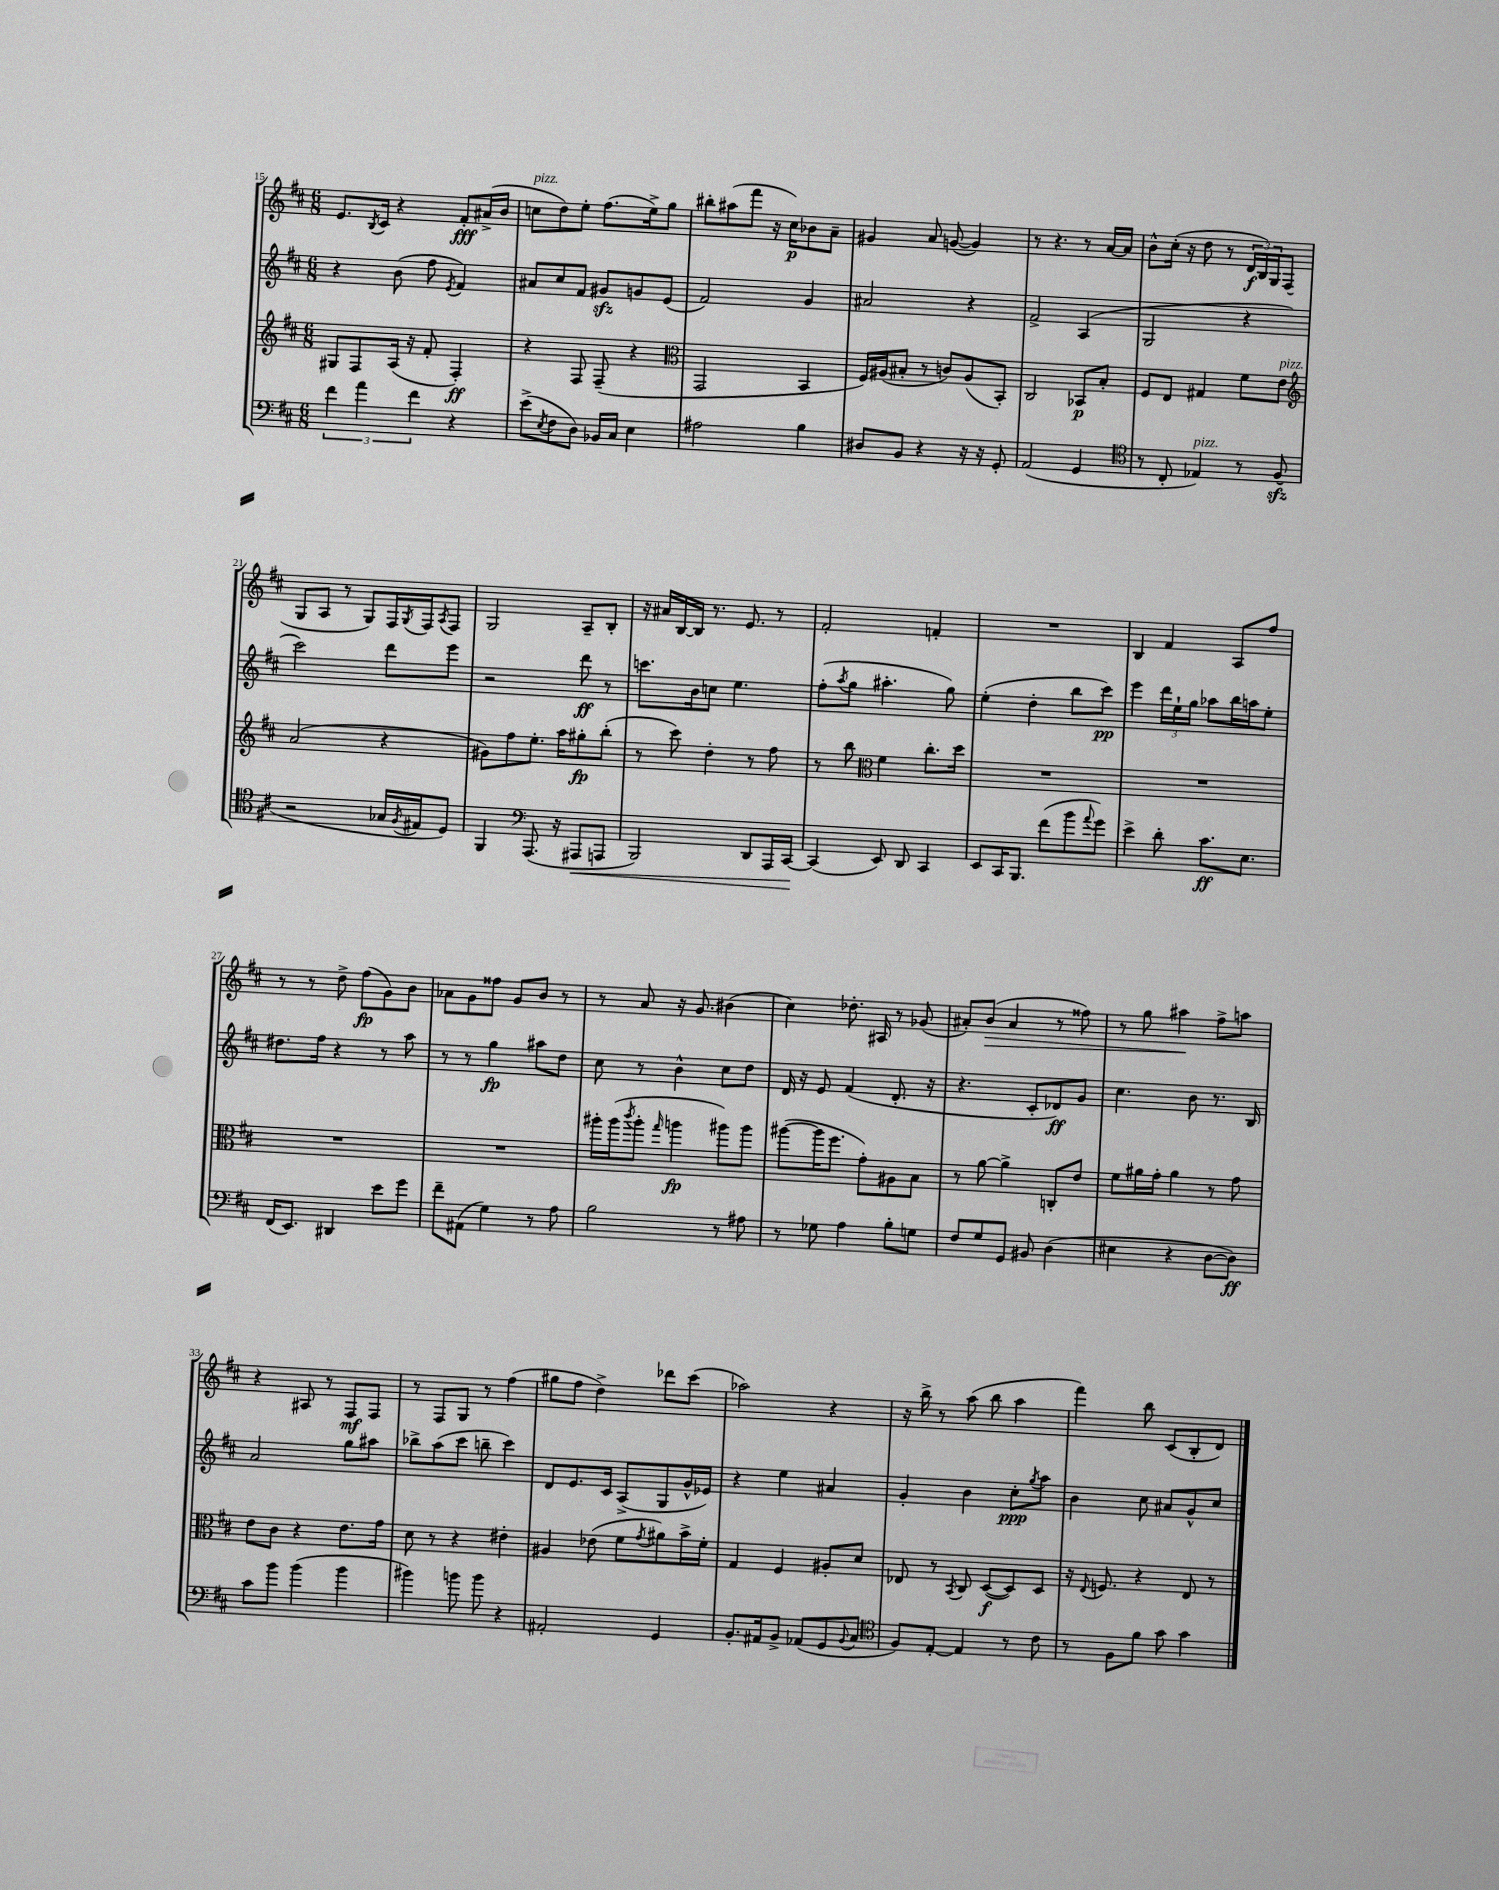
<<
\new StaffGroup <<
\new Staff = "s0" {
    \clef treble \key d \major \numericTimeSignature \time 6/8
    e'8. \acciaccatura { b8 } cis'16 r4 fis'8-.\fff ais'16->( b'16 |
    c''8^\markup { \italic "pizz." } d''8) e''8-. fis''8.( e''16->) g''8 |
    bis''8-. ais''8( fis'''8 r16 cis''16\p) bes'8 a'8-- |
    gis'4 a'8 g'8~( g'4) |
    r8 r4. r8 a'16~ a'16 |
    b'8-^ cis''16-.( r16 d''8 r8 \tuplet 3/2 { d'16\f b16) g16 } fis8( |
    g8 a8 r8 g8) fis16 \acciaccatura { g8 } fis16 \acciaccatura { a8 } fis8 |
    g2 a8-- b8-. |
    r16 ais'16 b16~ b16 r8. e'8. r8 |
    fis'2-. f'4-. |
    R2. |
    b4 fis'4 a8 fis''8 |
    r8 r8 d''8-> fis''8\fp( g'8) b'8 |
    aes'8 g'8 fisis''8 g'8 b'8 r8 |
    r8 a'8 r16 g'8. bis'4( |
    cis''4) des''8.-. ais16 r8 ges'8( |
    ais'8-.) b'8\>( ais'4 r8 fisis''8) |
    r8 g''8 ais''4\! fis''8-> a''8 |
    r4 ais8 r8 fis8\mf fis8 |
    r8 fis8 g8 r8 fis''4( |
    gis''8 fis''8 d''4->) des'''8 cis'''8( |
    aes''2) r4 |
    r16 b''16-> r8 a''8( b''8 a''4 |
    fis'''4) b''8 cis'8( b8-. d'8) \bar "|." |
}
\new Staff = "s1" {
    \clef treble \key d \major \numericTimeSignature \time 6/8
    r4 b'8( fis''8 \acciaccatura { e'8 } fis'4) |
    ais'8 cis''8 fis'8 gis'8\sfz g'8 e'8( |
    fis'2) g'4 |
    ais'2 r4 |
    fis'2-> a4( |
    g2 r4 |
    cis'''2) d'''8 e'''8 |
    r2 d'''8\ff r8 |
    c'''8. b'16 c''8 e''4. |
    fis''8-.( \acciaccatura { a''8 } g''8 ais''4.-. g''8) |
    e''4-.( d''4-. b''8 cis'''8\pp) |
    e'''4 \tuplet 3/2 { d'''16 e''16-! g''16 } aes''8 b''16 a''16 e''8-. |
    dis''8. fis''16 r4 r8 a''8 |
    r8 r8 g''4\fp ais''8 d''8 |
    cis''8 r8 b'4-^ cis''8 d''8 |
    d'16 r16 e'8 fis'4( d'8.-. r16 |
    r4. cis'8-. des'8\ff) g'8 |
    cis''4. b'8 r8. b16 |
    a'2 g''8 ais''8 |
    bes''8-> a''8( cis'''8 b''8-- cis'''4) |
    d'8 e'8. cis'16 a8->( g8 g'16-^ ees'16) |
    r4 e''4 ais'4 |
    g'4-. b'4 cis''8-.\ppp \acciaccatura { g''8 } a''8 |
    b'4 cis''8 ais'8 g'8-^ cis''8 \bar "|." |
}
\new Staff = "s2" {
    \clef treble \key d \major \numericTimeSignature \time 6/8
    gis8 fis8 a16( r16 fis'8-. fis4-.\ff) |
    r4 fis8 fis8--( r4 |
    \clef alto g,2 b,4 |
    fis16) ais16( bis8-. r8 c'8) ais8( b,8-.) |
    cis2 bes,8\p b8-. |
    fis8 e8 gis4 fis'8 e'8^\markup { \italic "pizz." } |
    \clef treble a'2( r4 |
    gis'8) fis''8 e''8.-. a''16 gis''8-.\fp b''8-.( |
    r8 cis'''8) d''4-. r8 fis''8 |
    r8 b''8 \clef alto fis'4 cis''8.-. d''16 |
    R2. |
    R2. |
    R2. |
    R2. |
    ais''16-. ais''16( \acciaccatura { cis'''8 } ais''8-. \grace { g''16 } a''4\fp ais''8) ais''8 |
    ais''8~( ais''16 fis''8. g'8-.) ais8 b8 |
    r8 a'8~ a'4-> c8-. e'8 |
    fis'8 ais'16 g'16-. ais'4 r8 g'8 |
    e'8 cis'8 r4 e'8. g'16 |
    d'8 r8 r4 eis'4-. |
    ais4 ees'8( fis'8 \acciaccatura { g'8 } ais'8) b'16-> fis'16-. |
    g4 fis4 ais8-. d'8 |
    ees8 r8 \acciaccatura { b,8 } cis8 d8~\f( d8) d8 |
    r16 \appoggiatura { e8 } f8. r4 e8 r8 \bar "|." |
}
\new Staff = "s3" {
    \clef bass \key d \major \numericTimeSignature \time 6/8
    \tuplet 3/2 { fis'4 a'4 fis'4 } r4 |
    e'8->( \acciaccatura { e8 } fis8 d8) bes,16 cis16 e4 |
    ais2 b4 |
    dis8 b,8 r4 r16 r16 g,8-. |
    a,2( g,4 |
    \clef tenor r8 cis8-. ees4^\markup { \italic "pizz." }) r8 fis8\sfz( |
    r2 ges16 \acciaccatura { fis8 } eis16 d8) |
    fis,4 \clef bass a,,8.( r16 ais,,8\< a,,8 |
    b,,2) d,8 a,,16 cis,16~\! |
    cis,4( e,8) d,8 cis,4 |
    e,8 cis,16 b,,8. fis'8( b'8 \appoggiatura { a'8 } g'8) |
    e'4-> d'8-. cis'8.\ff e8. |
    fis,16( e,8.) dis,4 e'8 g'8 |
    fis'8-- ais,8( g4) r8 a8 |
    b2 r8 ais8 |
    r8 ges8 a4 b8-. g8 |
    fis8 g8 g,8 bis,8 d4( |
    eis4 r4 d8~ d8\ff) |
    cis'8 b'8 b'4( b'4 |
    bis'4) b'8 b'8 r4 |
    ais,2-. g,4 |
    b,8.-. ais,16 b,8-> aes,8( g,8 \appoggiatura { b,8 } cis8 |
    \clef tenor fis8) e8~-. e4 r8 cis'8 |
    r8 fis8 fis'8 g'8 g'4 \bar "|." |
}
>>
>>
\layout { \context { \Score currentBarNumber = #15 } }
